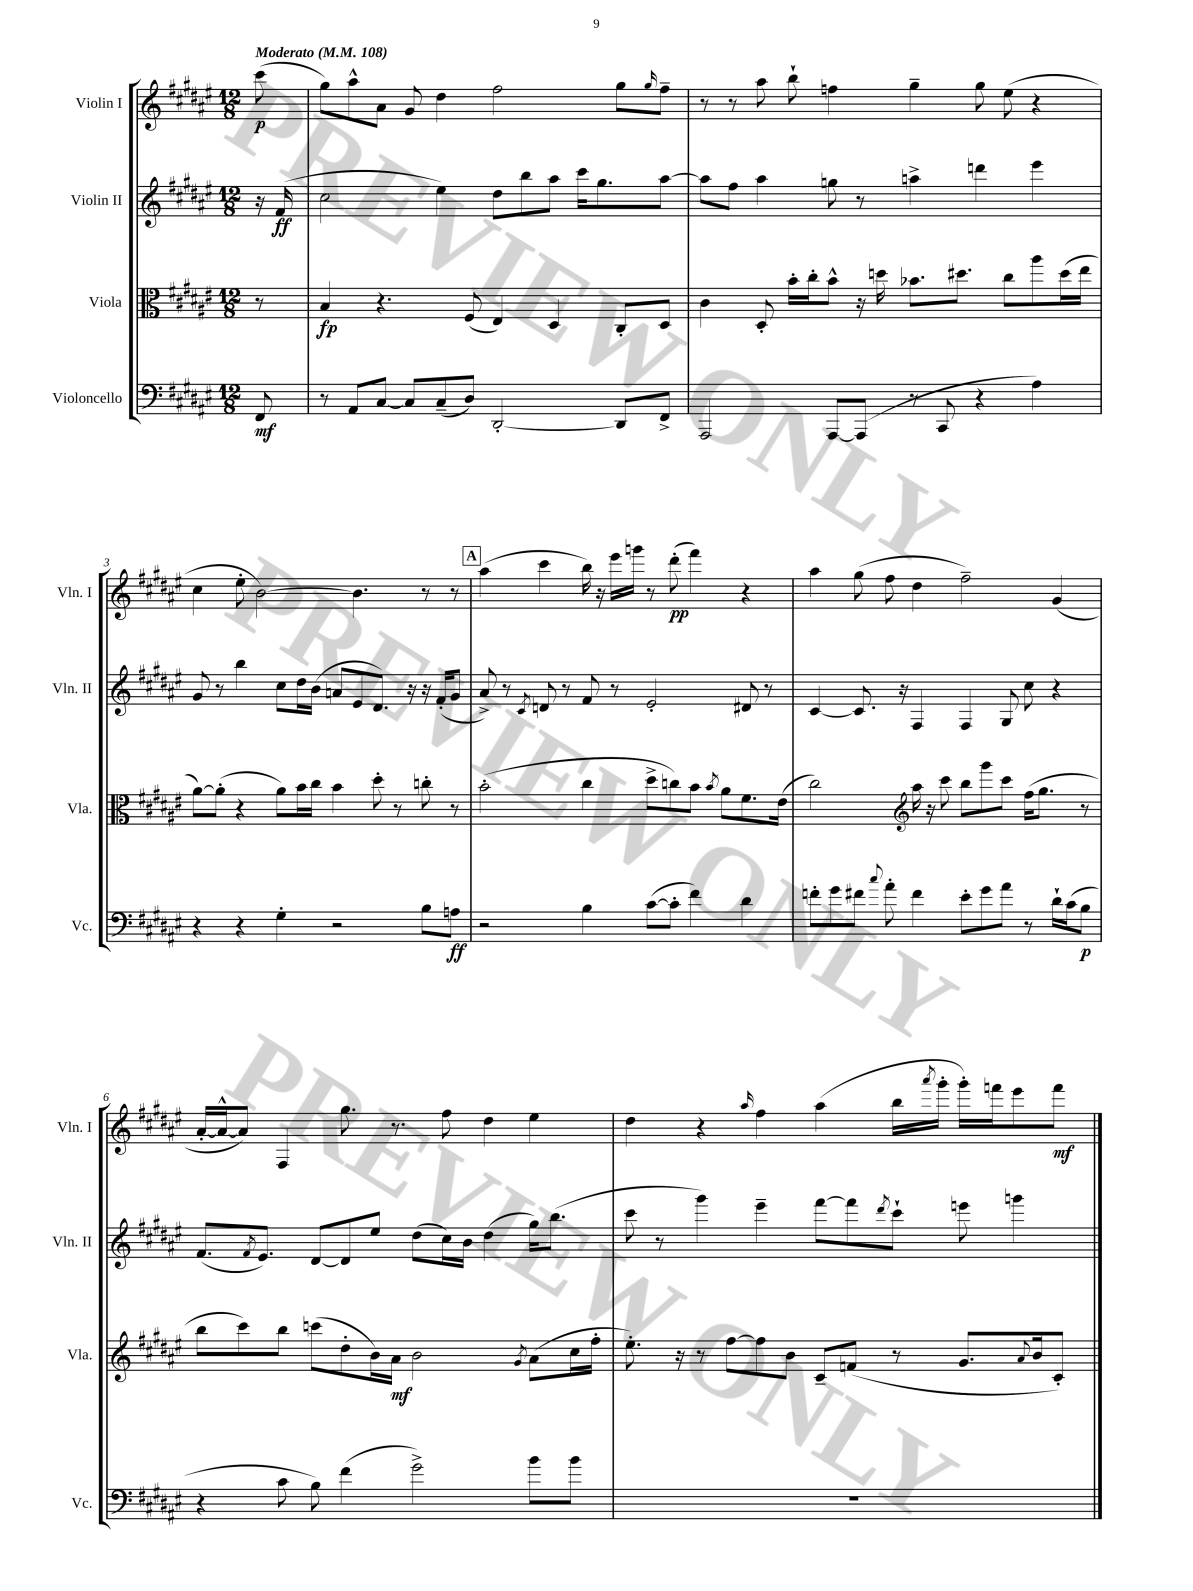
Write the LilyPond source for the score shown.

<<
\new StaffGroup <<
\new Staff = "s0" \with { instrumentName = "Violin I" shortInstrumentName = "Vln. I" } {
    \clef treble \key fis \major \numericTimeSignature \time 12/8 \partial 8 \tempo "Moderato" 4 = 108
    cis'''8\p( |
    gis''8) ais''8-^ ais'8 gis'8 dis''4 fis''2 gis''8 \grace { gis''16 } fis''8-- |
    r8 r8 ais''8 b''8-! f''4 gis''4-- gis''8 eis''8( r4 |
    cis''4 eis''8-. b'2~) b'4. r8 r8 |
    \mark \markup { \box "A" } ais''4( cis'''4 b''16) r16 eis'''16 g'''16 r8 dis'''8-.\pp( fis'''4) r4 |
    ais''4 gis''8( fis''8 dis''4 fis''2--) gis'4( |
    ais'16~-. ais'16~-^ ais'8) fis4 gis''8. r8. fis''8 dis''4 eis''4 |
    dis''4 r4 \grace { ais''16 } fis''4 ais''4( b''16 \acciaccatura { ais'''8 } gis'''16-. gis'''16-.) f'''16 eis'''8 f'''8\mf \bar "|." |
}
\new Staff = "s1" \with { instrumentName = "Violin II" shortInstrumentName = "Vln. II" } {
    \clef treble \key fis \major \numericTimeSignature \time 12/8 \partial 8
    r16 fis'16\ff( |
    cis''2 eis''4) dis''8 b''8 ais''8 cis'''16 gis''8. ais''8~ |
    ais''8 fis''8 ais''4 g''8 r8 a''4-> d'''4 eis'''4 |
    gis'8 r8 b''4 cis''8 dis''16 b'16( a'8 eis'8 dis'8.) r16 r16 fis'16-.( gis'8 |
    \mark \markup { \box "A" } ais'8->) r8 \acciaccatura { cis'8 } d'8 r8 fis'8 r8 eis'2-. dis'8 r8 |
    cis'4~ cis'8. r16 fis4 fis4 gis8 cis''8 r4 |
    fis'8.( \acciaccatura { fis'8 } eis'8.) dis'8~ dis'8 eis''8 dis''8( cis''16) b'16 dis''4( gis''16) b''8.( |
    cis'''8 r8 gis'''4) eis'''4-- fis'''8~ fis'''8 \acciaccatura { dis'''8 } cis'''8-! e'''8 g'''4 \bar "|." |
}
\new Staff = "s2" \with { instrumentName = "Viola" shortInstrumentName = "Vla." } {
    \clef alto \key fis \major \numericTimeSignature \time 12/8 \partial 8
    r8 |
    b4\fp r4. fis8( eis4) dis4 cis8-. dis8 |
    cis'4 dis8-. b'16-. cis''16-. b'8-^ r16 d''16 bes'8. dis''8. cis''8 ais''8 dis''16( eis''16 |
    ais'8~) ais'8-.( r4 ais'8) b'16 cis''16 b'4 dis''8-. r8 c''8-. r8 |
    \mark \markup { \box "A" } b'2-.( cis''4 dis''8-> c''8) b'8 \acciaccatura { b'8 } ais'8 fis'8. eis'16( |
    cis''2) \clef treble ais''16 r16 cis'''8 b''8 gis'''8 cis'''8 fis''16( gis''8. r8 |
    b''8 cis'''8) b''8 c'''8( dis''8-. b'16) ais'16\mf b'2 \acciaccatura { gis'8 } ais'8( cis''16 fis''16-. |
    eis''8.-.) r16 r8 fis''8~ fis''8 b'8 cis'8-- f'8( r8 gis'8. \appoggiatura { ais'8 } b'16 cis'8-.) \bar "|." |
}
\new Staff = "s3" \with { instrumentName = "Violoncello" shortInstrumentName = "Vc." } {
    \clef bass \key fis \major \numericTimeSignature \time 12/8 \partial 8
    fis,8\mf |
    r8 ais,8 cis8~ cis8 cis8--( dis8) dis,2~-. dis,8 fis,8-> |
    ais,,2 ais,,8~ ais,,8( r8 cis,8 r4 ais4) |
    r4 r4 gis4-. r2 b8 a8\ff |
    \mark \markup { \box "A" } r2 b4 cis'8~( cis'8-. fis'4) dis'4 |
    f'8-. gis'8 fis'8 \appoggiatura { cis''8 } ais'8-. fis'4 eis'8-. gis'8 ais'8 r8 dis'16-! cis'16( b8\p |
    r4 cis'8 b8) fis'4( gis'2->) b'8 b'8 |
    R1. \bar "|." |
}
>>
>>
